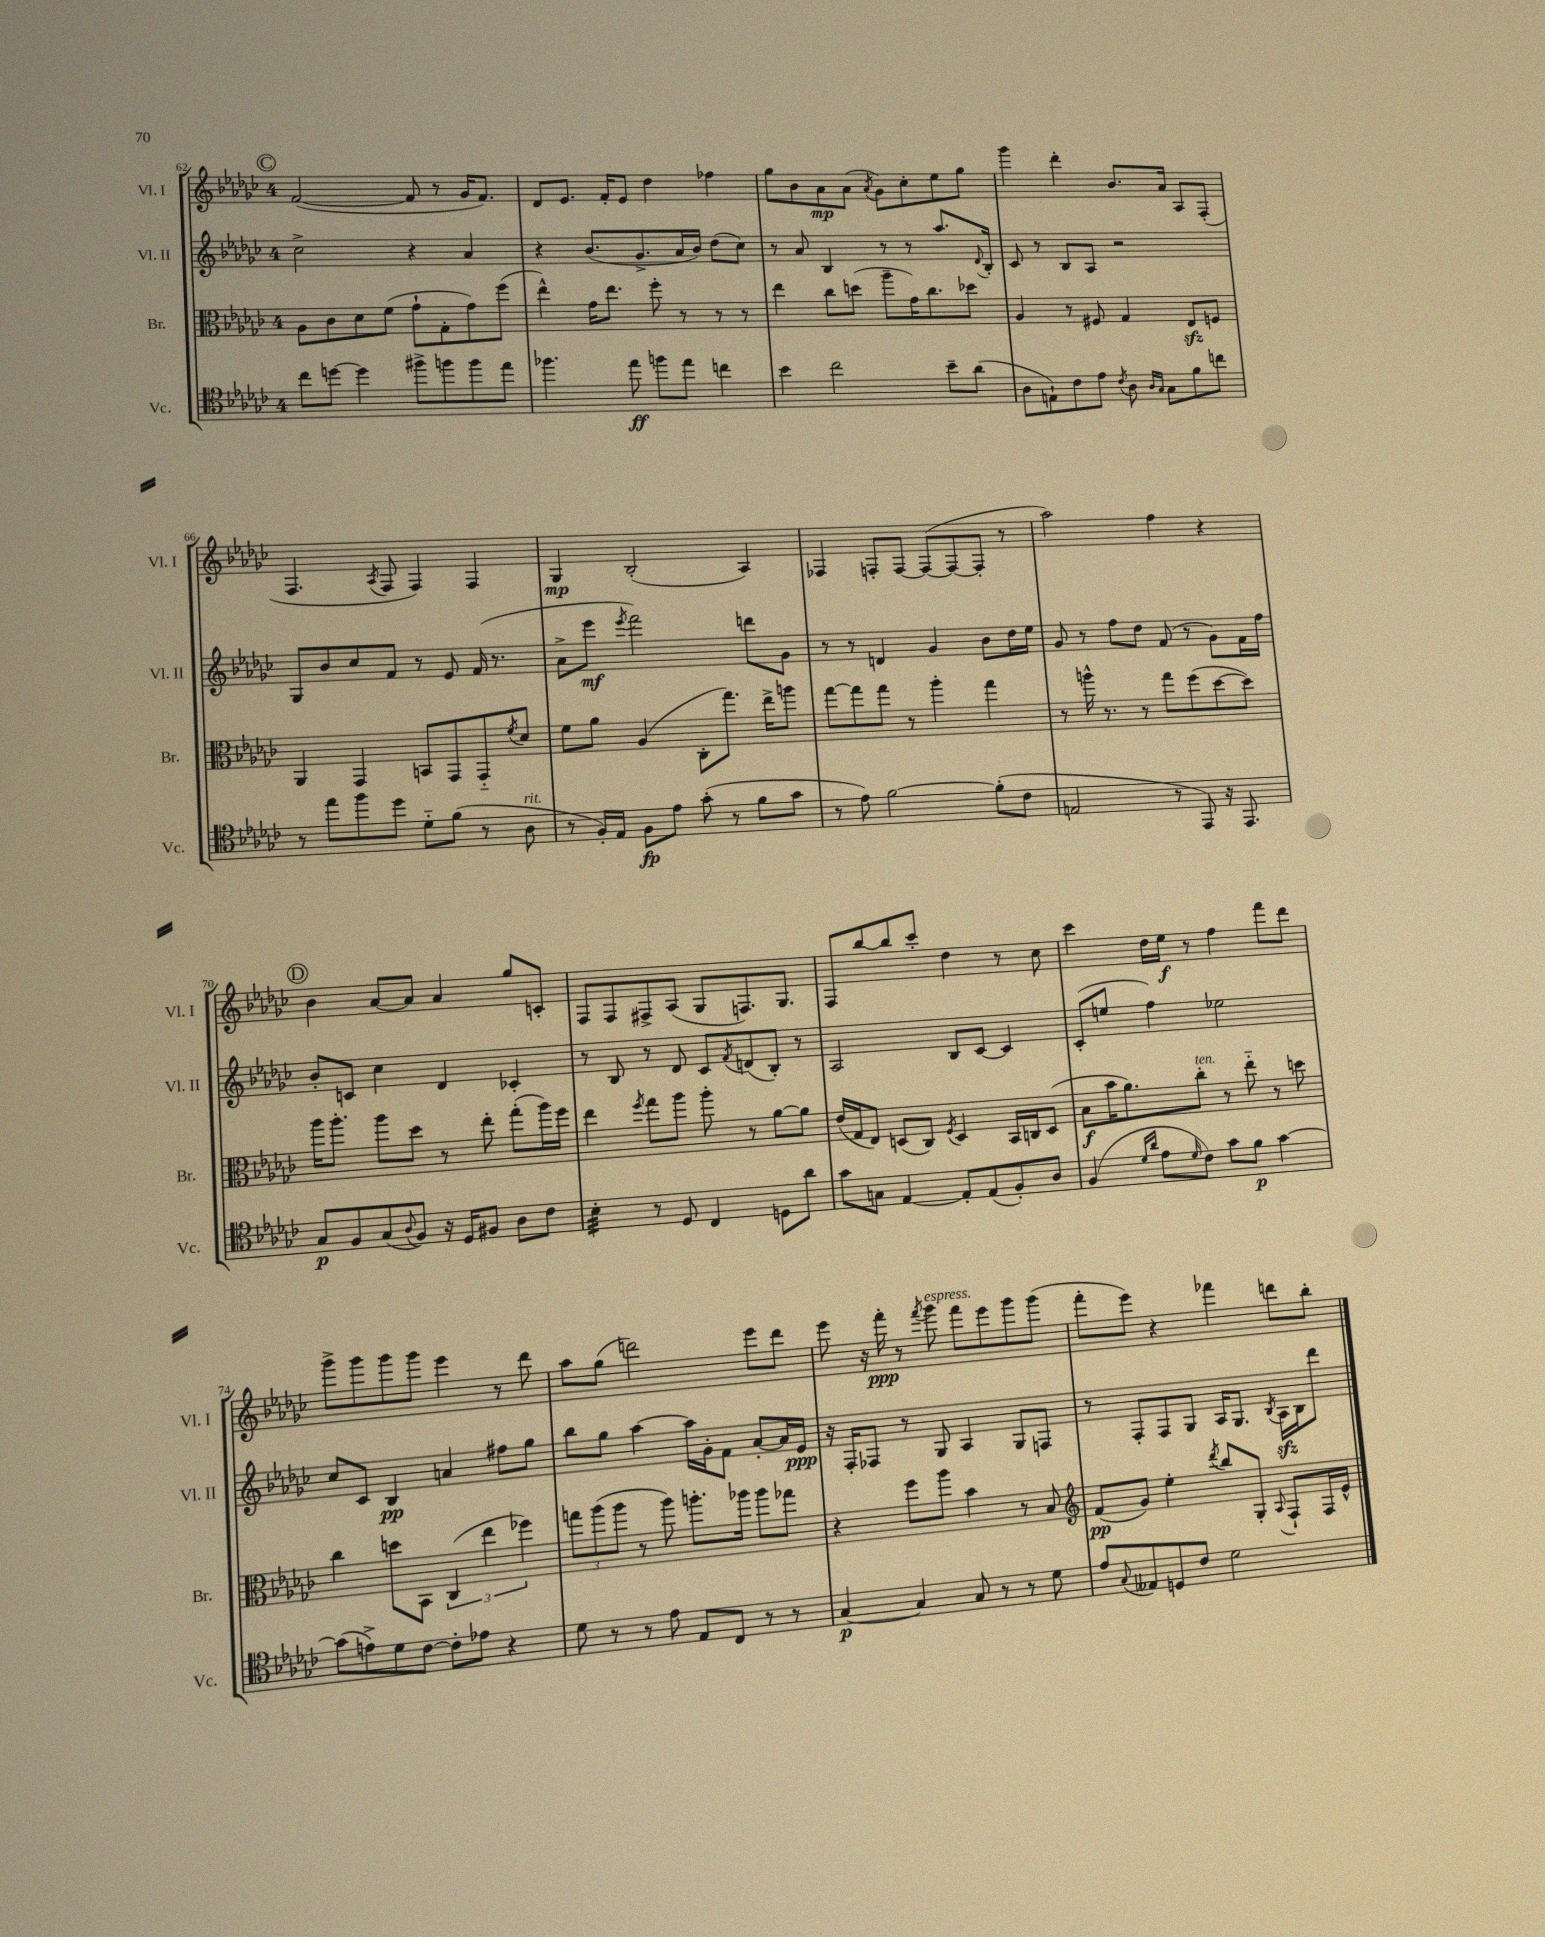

**kern	**kern	**kern	**kern
*staff4	*staff3	*staff2	*staff1
*clefC4	*clefC3	*clefG2	*clefG2
*k[b-e-a-d-g-c-]	*k[b-e-a-d-g-c-]	*k[b-e-a-d-g-c-]	*k[b-e-a-d-g-c-]
*M4/4	*M4/4	*M4/4	*M4/4
8cc-	8A-	2cc-^	([2f
[8dd	8c-	.	.
4dd]	8d-	.	.
.	(8f	.	.
8ff#^	8g-`	4r	8f]
8ff	8G-'	.	8r
8ff	8g-)	4a-	16g-
.	.	.	8.f)
8ee-	(8ff	.	.
=	=	=	=
4.ff-	4ee-^^)	4r	8d-
.	.	.	8.e-
.	16g-	(8.b-	.
.	8.ee-	.	16f'
8ee-	.	.	8e-
.	.	8.g-^	.
8ff	8ff'	.	4dd-
8ee-	8r	16a-	.
.	.	16b-)	.
4cc	8r	(8dd-	4ff-
.	8r	8cc-)	.
=	=	=	=
4b-	4ee-	8r	8gg-
.	.	8a-	8b-
2cc-	8cc-	4B-	8a-
.	(8dd	.	(8a-
.	.	.	8qa-
.	8aa-~	8r	8g-)
.	16g-)	8r	8cc-'
.	8.cc-	.	.
8b-~	.	8.aa-	8ee-
(8a-	8dd-	.	8gg-
.	.	8qqd-	.
.	.	16B-'	.
=	=	=	=
8A-	4A-	8c-	4ggg-
8E`)	.	8r	.
8c-	8r	8B-	4ddd-'
8e-	8F#	8A-	.
8qc-	.	.	.
8A-	4G-	2r	8.b-
16qqA-	.	.	.
16qqG-	.	.	.
8G-	.	.	.
.	.	.	16a-
8f	8E-	.	8A-
8cc	8F	.	(8F'
=	=	=	=
8r	4AA-	8G-	4.F
8ee-	.	8b-	.
8ff	4GG-	8cc-	.
.	.	.	8qA-
8dd-	.	8f	8F
8d-'~	8BB	8r	4F)
(8f	8GG-	8e-	.
8r	8GG-'~	(16f	4F
.	.	8.r	.
.	8qf	.	.
8A-	8d-	.	.
=	=	=	=
8r	8f	8a-^	4G-
16F')	8a-	8eee-	.
16E-	.	.	.
.	.	8qeee-	.
8F	(4A-	2fff)	(2B-'
8e-	.	.	.
(8g-'	8C-'	.	.
8r	8.gg-)	.	.
8f	.	8ddd	4A-)
.	16ee-^	.	.
8g-	8aa	8g-	.
=	=	=	=
8r	[8gg-	8r	4F-
8e-)	8gg-]	8r	.
[2f	8gg-	4d	8F'
.	8r	.	[8F
.	4aa-'	4g-	(8F_
.	.	.	8F_
(8f']	4gg-	8b-	8F']
8c-	.	16dd-	8r
.	.	16ee-	.
=	=	=	=
2E	8r	8g-	2aa-)
.	16aa^^	8r	.
.	8.r	.	.
.	.	8ff	.
.	8r	8dd-	.
8r	8gg-	(8f	4ff
8EE-)	(8ff	8r	.
16r	[8dd-	8g-)	4r
8.EE-	.	.	.
.	8dd-])	16f	.
.	.	16ff	.
=	=	=	=
8G-	16aa-	8b-'	4b-
.	8.aa-'	.	.
8F	.	8c	.
(8G-	8aa-	4cc-	[8a-
8qqA-	.	.	.
8F)	8dd-	.	8a-]
16r	8r	4d-	4a-
16D-	.	.	.
8F#	8ee-'	.	.
8A-	(8gg-'	4c-'	8gg-
8c-	16aa-)	.	8c'
.	16ff	.	.
=	=	=	=
4B-'	4ee-	8r	8F
.	.	8B-	8F
.	8qff	.	.
8r	8gg-	8r	8F#^
8D-	8aa-	8d-	(8A-
4C-	8aa-'	8c-	8G-
.	.	8qf	.
.	8r	(8d	8.F)
8D	[8a-	8B-')	.
.	.	.	8.G-
8a-	8a-]	8r	.
=	=	=	=
8g-	(16e-	2A-	8F
.	16G-	.	.
8G	8E-)	.	[8bb-
[4E-	(8D	.	8bb-]
.	8C-)	.	8ccc-'
.	8qF	.	.
8E-']	4D	8B-	4dd-
(8E-	.	[8c-	.
8F')	16BB-	4c-]	8r
.	16C	.	.
8A-	(8D	.	8cc-
=	=	=	=
(4F	8B-	(8c-'	4ccc-
.	16b-	8ee	.
.	8.a-)	.	.
16qqd-	.	.	.
16qqa-	.	.	.
8e-	.	4ff)	16dd-
.	.	.	16ee-
16qqd-	.	.	.
8c-)	8cc-'	.	8r
8g-	8r	2ee-	4ff
8f	8ee-'~	.	.
[4g-	8r	.	8fff
.	8dd	.	8ddd-
=	=	=	=
(8g-]	4cc-	8cc-	8ggg-^
8e^)	.	8c-	8ggg-
8d-	8dd	4B-	8ggg-
[8c-	8BB-	.	8ggg-
8c-']	(6C-	4a	4eee-
8e-	.	.	.
.	6ee-	.	.
4r	.	8ff#	8r
.	6ff-)	.	.
.	.	8gg-	8ddd-
=	=	=	=
8d-	12gg	8bb-	8aa-
.	(12aa-	.	.
8r	.	8gg-	(8gg-
.	12aa-	.	.
8r	8r	[4aa-	2ddd)
8e-	8aa-)	.	.
8E-	8.aa'	16aa-]	.
.	.	16g-'	.
8C-	.	8f	.
.	16aa-	.	.
8r	8aa-	[8a-'	8eee-
8r	8gg-	16a-]	8ddd
.	.	16e-	.
=	=	=	=
[4G-	4r	16r	8eee-
.	.	16F'	.
.	.	8F-	16r
.	.	.	16fff'
4G-]	8ff	8r	8r
.	.	.	8qfff
.	8aa-	8G-	8ggg-
8G-	4b-	4A-	8fff
8r	.	.	8eee-
8r	8r	8G-	8ggg-
8d-	8B-	8F	(8ggg-
=	=	=	=
*	*clefG2	*	*
8e-	(8f	8r	8fff'
8qqG-	.	.	.
8E--	8g-)	8F'	8eee-)
8D	4ee-'	8F	4r
8c-	.	8G-	.
.	8qddd-	.	.
2d-	8bb-	16A-	4fff-
.	.	8.G-	.
.	8G-'	.	.
.	8qqA-	8qB-	.
.	8F`	16A-	8ddd
.	.	16B-	.
.	16F	8ddd-	8bb-'
.	16e-^^	.	.
==	==	==	==
*-	*-	*-	*-
